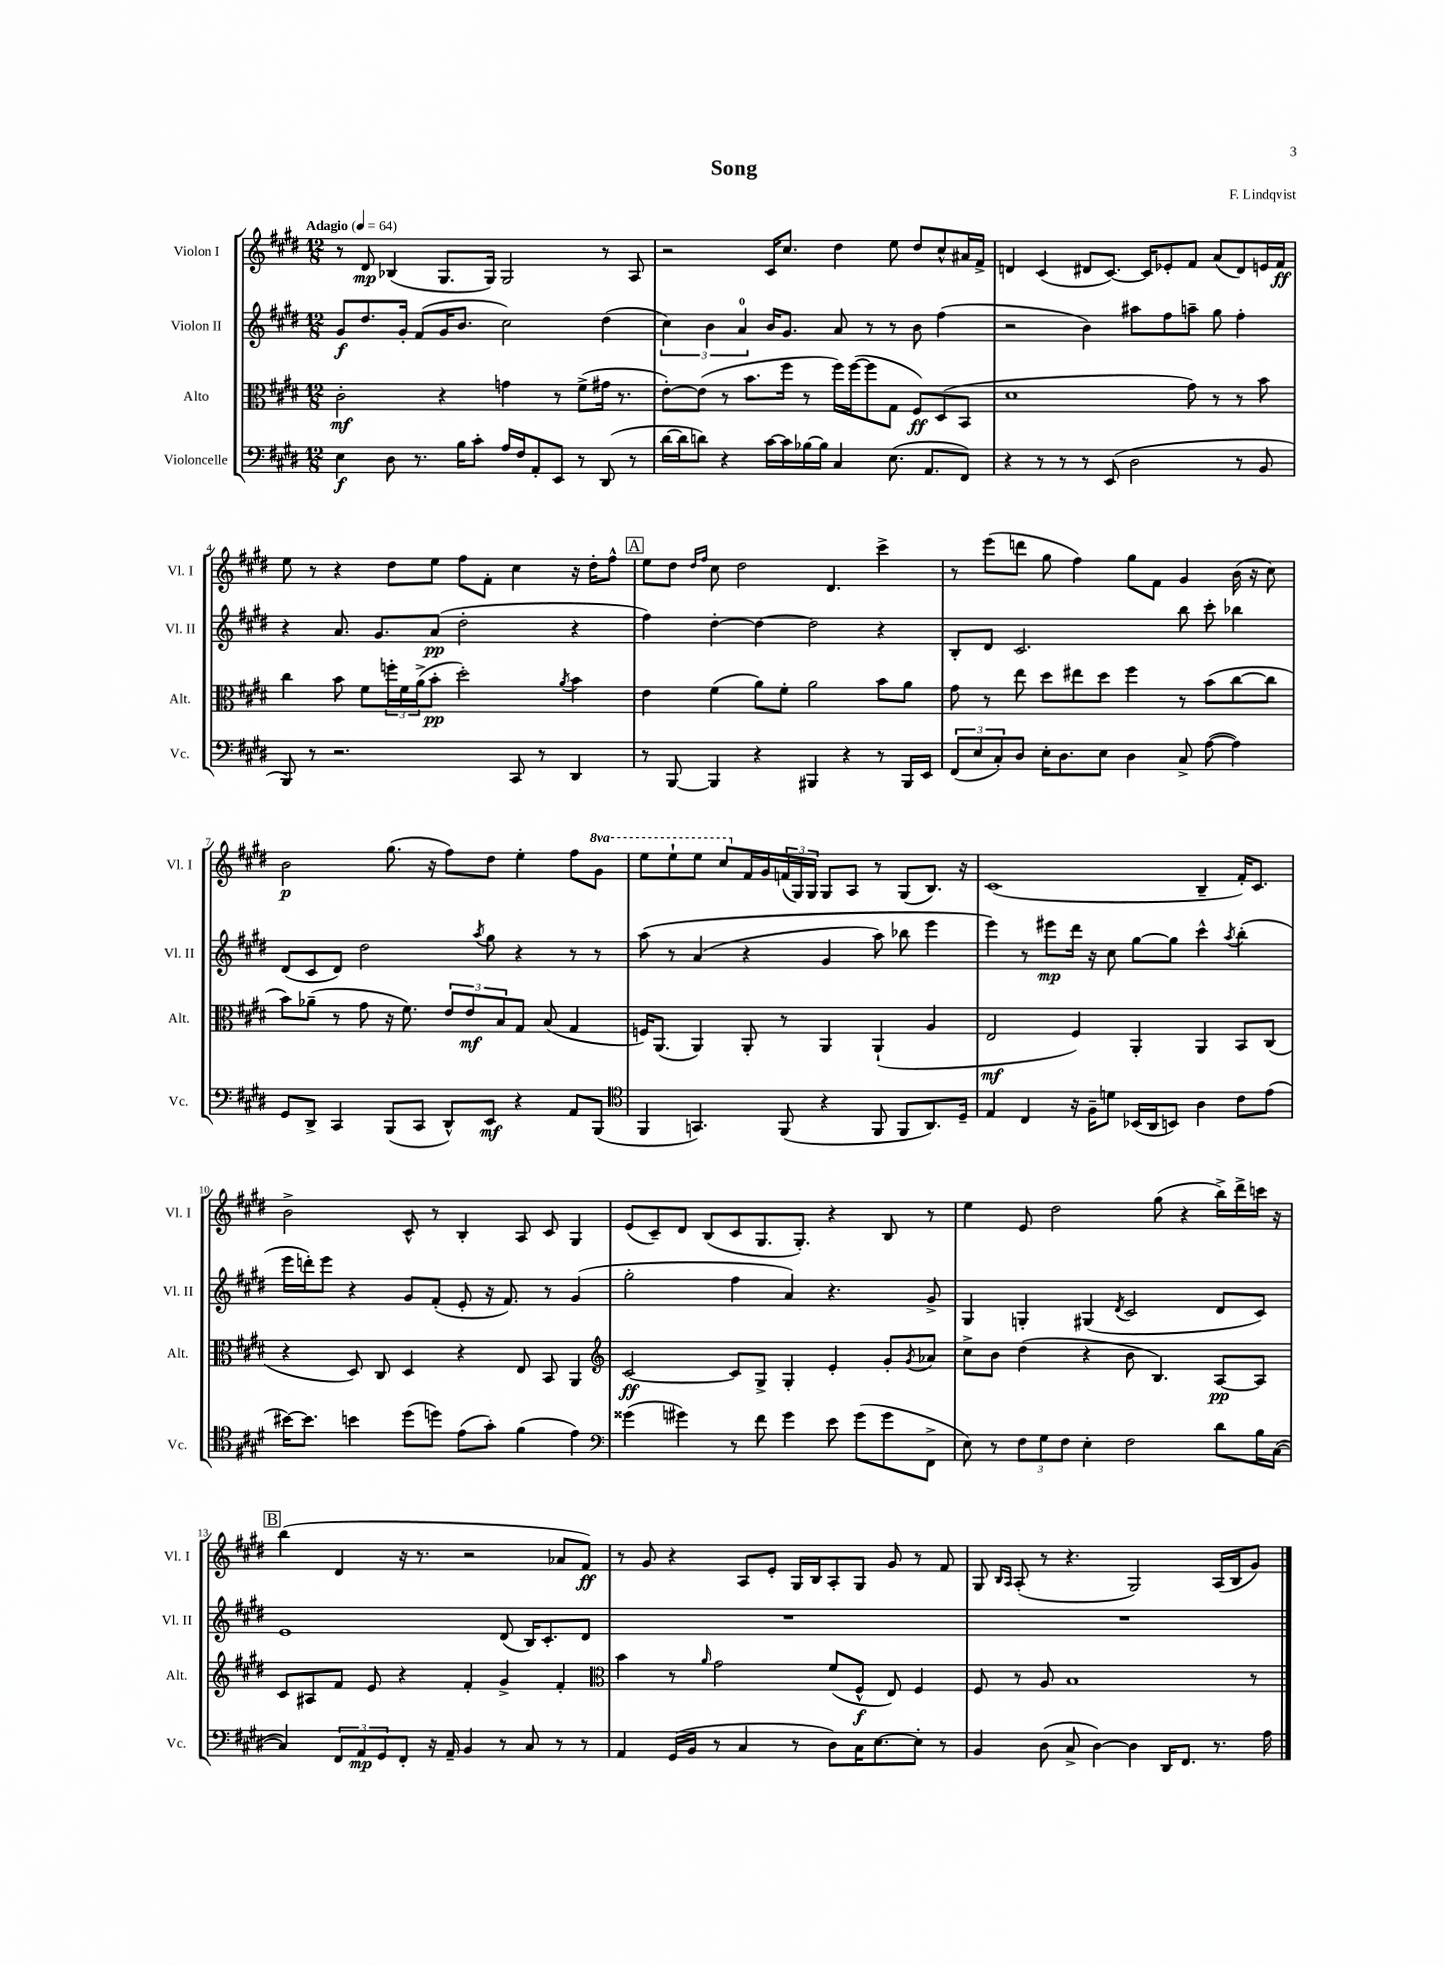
\header { title = "Song" composer = "F. Lindqvist" }
<<
\new StaffGroup <<
\new Staff = "s0" \with { instrumentName = "Violon I" shortInstrumentName = "Vl. I" } {
    \clef treble \key e \major \numericTimeSignature \time 12/8 \set Staff.ottavationMarkups = #ottavation-simple-ordinals \tempo "Adagio" 4 = 64
    r8 dis'8\mp bes4( gis8. gis16) gis2 r8 a8 |
    r2 cis'16 cis''8. dis''4 e''8 dis''8 cis''8-^ ais'16 fis'16-> |
    d'4 cis'4( dis'8 cis'8.~) cis'16 ees'8-. fis'8 a'8( dis'8) e'16 fis'16\ff |
    e''8 r8 r4 dis''8 e''8 fis''8 fis'8-. cis''4 r16 dis''16-. fis''8-^ |
    \mark \markup { \box "A" } e''8 dis''8 \grace { dis''16 fis''16 } cis''8 dis''2 dis'4. cis'''4-> |
    r8 e'''8( d'''8 gis''8 fis''4) gis''8 fis'8 gis'4 b'16( r16 cis''8) |
    b'2\p gis''8.( r16 fis''8) dis''8 e''4-. fis''8 \ottava #1 gis''8 |
    e'''8 e'''8-! e'''8 cis'''8 \ottava #0 fis'16 gis'16 \tuplet 3/2 { f'16( gis16) gis16 } gis8 a8 r8 gis8( b8.) r16 |
    cis'1( b4-- fis'16-.) cis'8. |
    b'2-> cis'8-^ r8 b4-. a8 cis'8 gis4 |
    e'8( cis'8--) dis'8 b8( cis'8 gis8. gis8.-.) r4 b8 r8 |
    e''4 e'8 dis''2 gis''8( r4 b''16->) dis'''16-> c'''16 r16 |
    \mark \markup { \box "B" } b''4( dis'4 r16 r8. r2 aes'8 fis'8\ff) |
    r8 gis'8 r4 a8 e'8-. gis16 b16 a8-. gis8 gis'8 r8 fis'8 |
    gis8 \grace { b16 a16 } a8-.( r8 r4. gis2) a16( b16 gis'8) \bar "|." |
}
\new Staff = "s1" \with { instrumentName = "Violon II" shortInstrumentName = "Vl. II" } {
    \clef treble \key e \major \numericTimeSignature \time 12/8
    gis'8\f dis''8. gis'16-. fis'8( gis'16 b'8. cis''2) dis''4( |
    \tuplet 3/2 { cis''4) b'4 a'4-0 } b'16 gis'8. a'8 r8 r8 b'8 fis''4( |
    r2 b'4) ais''8 fis''8 a''8-- gis''8 fis''4-. |
    r4 a'8. gis'8. a'8\pp( dis''2-. r4 |
    \mark \markup { \box "A" } fis''4) dis''4~-. dis''4~ dis''2 r4 |
    b8-. dis'8 cis'2. b''8 cis'''8-. bes''4 |
    dis'8( cis'8 dis'8) dis''2 \acciaccatura { a''8 } gis''8 r4 r8 r8 |
    a''8\( r8 a'4( r4 gis'4 a''8) bes''8 e'''4 |
    e'''4\) r8 eis'''8\mp dis'''16 r16 cis''8 gis''8~ gis''8 cis'''4-^ \acciaccatura { a''8 } b''4-.( |
    e'''16 d'''16-.) e'''8 r4 gis'8 fis'8-.( e'8-. r16 fis'8.) r8 gis'4( |
    gis''2-. fis''4 a'4) r4. gis'8-> |
    gis4 g4-. gis4( \acciaccatura { dis'8 } cis'2 dis'8 cis'8) |
    \mark \markup { \box "B" } e'1 dis'8( b16) cis'8.-. dis'8 |
    R1. |
    R1. \bar "|." |
}
\new Staff = "s2" \with { instrumentName = "Alto" shortInstrumentName = "Alt." } {
    \clef alto \key e \major \numericTimeSignature \time 12/8
    cis'2-.\mf r4 g'4 r8 fis'8->( gis'16 r8. |
    e'8~-.) e'8( r8 b'8. fis''16 r8 fis''16) fis''16~( fis''8 gis8 fis8\ff) dis8( b,8 |
    dis'1 gis'8) r8 r8 b'8 |
    cis''4 b'8 fis'8 \tuplet 3/2 { f''16-. fis'16 a'16->( } b'8-.\pp dis''2-.) \acciaccatura { a'8 } b'4 |
    \mark \markup { \box "A" } e'4 fis'4( a'8) fis'8-. a'2 b'8 a'8 |
    gis'8 r8 e''8 dis''8 eis''8 dis''8 fis''4 r8 b'8( cis''8~ cis''8 |
    b'8) aes'8--( r8 gis'8 r16 fis'8.) \tuplet 3/2 { e'8 e'8\mf b8 } gis8 b8( gis4 |
    f16) a,8.( a,4) a,8-. r8 a,4 a,4-!( a4 |
    e2\mf fis4) a,4-. a,4 b,8 cis8( |
    r4 dis8) cis8 dis4 r4 e8 b,8 a,4 |
    \clef treble cis'2~\ff cis'8 gis8-> gis4-. e'4-. gis'8-. \acciaccatura { gis'8 } aes'8 |
    cis''8-> b'8 dis''4( r4 b'8 b4.) a8~\pp a8 |
    \mark \markup { \box "B" } cis'8 ais8 fis'8 e'8 r4 fis'4-. gis'4-> fis'4-. |
    \clef alto b'4 r8 \grace { a'16 } gis'2 fis'8( fis8-^\f e8) fis4 |
    fis8 r8 a8 b1 r8 \bar "|." |
}
\new Staff = "s3" \with { instrumentName = "Violoncelle" shortInstrumentName = "Vc." } {
    \clef bass \key e \major \numericTimeSignature \time 12/8
    e4\f dis8 r8. b16 cis'8-. a16 fis16 a,8-. e,8 r8 dis,8( r8 |
    dis'16~ dis'16 d'8) r4 cis'16~ cis'16 bes16~ bes16 cis4 e8.( a,8. fis,8) |
    r4 r8 r8 r8 e,8( dis2 r8 b,8 |
    b,,8) r8 r2. cis,8 r8 dis,4 |
    \mark \markup { \box "A" } r8 b,,8~ b,,4 r4 bis,,4 r4 r8 bis,,16 e,16 |
    \tuplet 3/2 { fis,8( e8 cis8-.) } dis8 e16-. dis8. e8 dis4 cis8-> a8~( a4) |
    gis,8 dis,8-> cis,4 b,,8( cis,8 dis,8-^) e,8\mf r4 a,8 b,,8( |
    \clef tenor fis,4 g,4.) fis,8( r4 fis,8 fis,8 a,8.) dis16-- |
    e4 cis4 r16 fis16-- d'8 bes,16( a,16 b,8) a4 cis'8 e'8( |
    bis'16~) bis'8. b'4 dis''8( d''8) e'8( gis'8-.) fis'4( e'4) |
    \clef bass gisis'4( gis'4) r8 fis'8 gis'4 e'8 gis'8( gis'8 fis,8-> |
    e8) r8 \tuplet 3/2 { fis8 gis8 fis8 } e4-. fis2 dis'8 b16 cis16~( |
    \mark \markup { \box "B" } cis4) \tuplet 3/2 { fis,8 a,8\mp gis,8 } fis,8-. r16 a,16-- b,4 r8 cis8 r8 r8 |
    a,4 gis,16( b,16 r8 cis4 r8 dis8) cis16 e8.~ e8-. r8 |
    b,4 dis8( cis8-> dis4~) dis4 dis,16 fis,8. r8. a16 \bar "|." |
}
>>
>>
